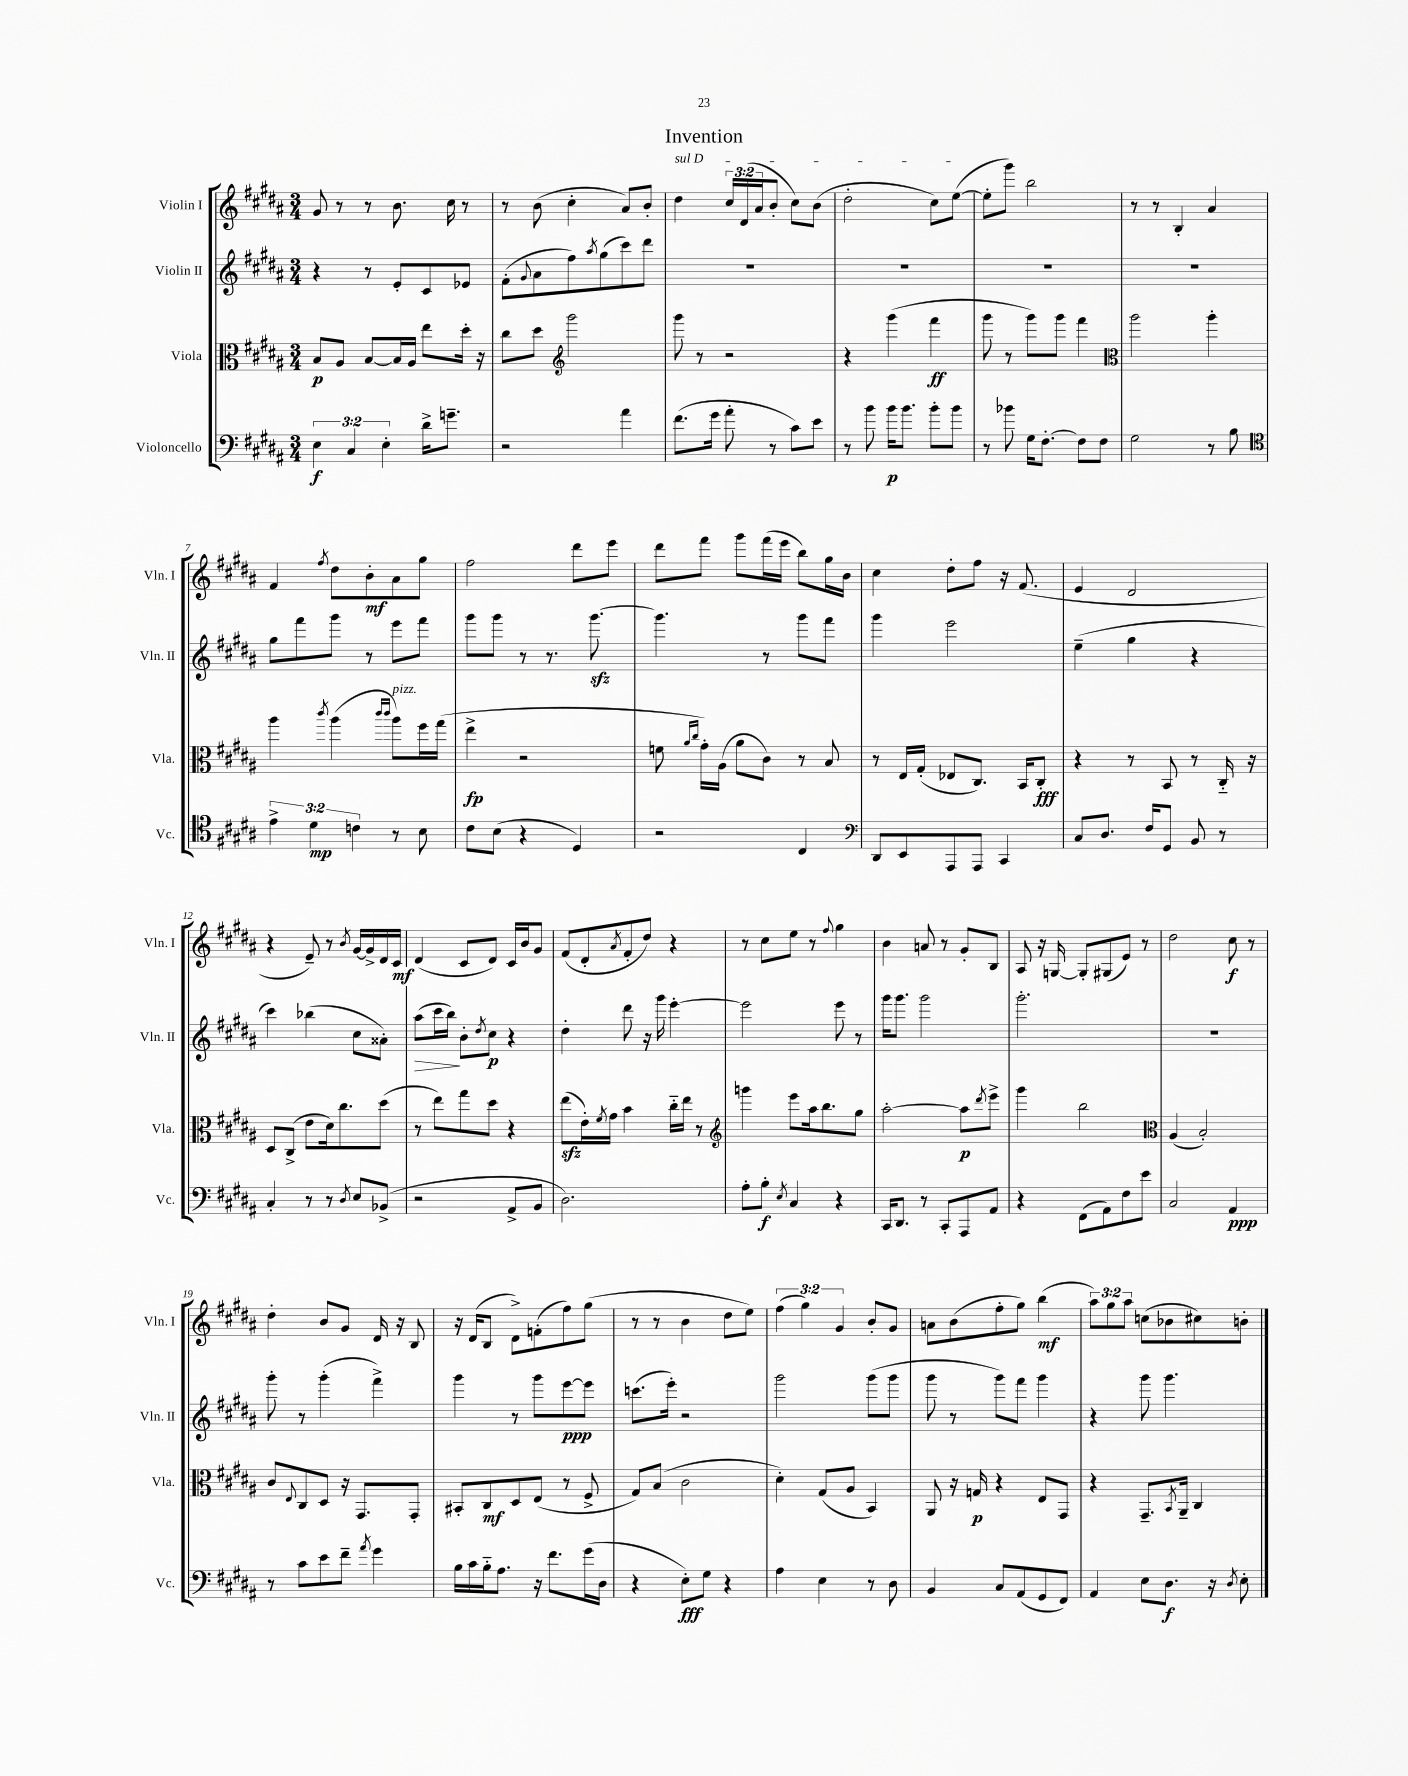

**kern	**dynam	**kern	**dynam	**kern	**dynam	**kern	**dynam
*part4	*part4	*part3	*part3	*part2	*part2	*part1	*part1
*staff4	*staff4	*staff3	*staff3	*staff2	*staff2	*staff1	*staff1
*I"Violoncello	*	*I"Viola	*	*I"Violin II	*	*I"Violin I	*
*I'Vc.	*	*I'Vla.	*	*I'Vln. II	*	*I'Vln. I	*
*clefF4	*	*clefC3	*	*clefG2	*	*clefG2	*
*k[f#c#g#d#a#]	*	*k[f#c#g#d#a#]	*	*k[f#c#g#d#a#]	*	*k[f#c#g#d#a#]	*
*M3/4	*	*M3/4	*	*M3/4	*	*M3/4	*
=1	=1	=1	=1	=1	=1	=1	=1
6E\	f	8B/L	p	4r	.	8g#/	.
.	.	8A#/J	.	.	.	8r	.
6C#/	.	.	.	.	.	.	.
.	.	[8B/L	.	8r	.	8r	.
6E'\	.	.	.	.	.	.	.
.	.	16B/L]	.	8e'/L	.	8.b\	.
.	.	16A#/JJ	.	.	.	.	.
16d#^\KL	.	8ee\L	.	8c#/	.	.	.
8.gn~\J	.	.	.	.	.	16cc#\	.
.	.	16dd#'\Jk	.	8e-X/J	.	8r	.
.	.	16r	.	.	.	.	.
=2	=2	=2	=2	=2	=2	=2	=2
2r	.	8cc#\L	.	(8f#'\L	.	8r	.
.	.	.	.	8qqg#/	.	.	.
.	.	8dd#\J	.	8a#\	.	(8b\	.
*	*	*clefG2	*	*	*	*	*
.	.	2ggg#\	.	8ff#\)	.	4cc#'\	.
.	.	.	.	8qaa#/	.	.	.
.	.	.	.	(8gg#\	.	.	.
4a#\	.	.	.	8ccc#\)	.	8a#/L)	.
.	.	.	.	8ddd#\J	.	8b'/J	.
=3	=3	=3	=3	=3	=3	=3	=3
!	!	!	!	!	!	!LO:TX:a:i:t=sul D	!
(8.f#\L	.	8ggg#\	.	2.r	.	4dd#\	.
.	.	8r	.	.	.	.	.
16g#\Jk	.	.	.	.	.	.	.
8a#'\	.	2r	.	.	.	24cc#/LL	.
.	.	.	.	.	.	(24d#/	.
.	.	.	.	.	.	24a#/J	.
8r	.	.	.	.	.	8b'/J	.
8c#\L)	.	.	.	.	.	8cc#\L)	.
8e\J	.	.	.	.	.	(8b\J	.
=4	=4	=4	=4	=4	=4	=4	=4
8r	.	4r	.	2.r	.	2dd#'\	.
8b\	.	.	.	.	.	.	.
16b\KL	p	(4ggg#\	.	.	.	.	.
8.b\J	.	.	.	.	.	.	.
8b'\L	.	4fff#\	ff	.	.	8cc#\L)	.
8b\J	.	.	.	.	.	([8ee\J	.
=5	=5	=5	=5	=5	=5	=5	=5
8r	.	8ggg#\	.	2.r	.	8ee'\L]	.
8b-X\	.	8r	.	.	.	8ggg#\J)	.
16G#\KL	.	8ggg#\L)	.	.	.	2bb\	.
[8.F#'\J	.	.	.	.	.	.	.
.	.	8ggg#\J	.	.	.	.	.
8F#\L]	.	4fff#\	.	.	.	.	.
8F#\J	.	.	.	.	.	.	.
=6	=6	=6	=6	=6	=6	=6	=6
*	*	*clefC3	*	*	*	*	*
2G#\	.	2aa#\	.	2.r	.	8r	.
.	.	.	.	.	.	8r	.
.	.	.	.	.	.	4B'/	.
8r	.	4aa#'\	.	.	.	4a#/	.
8B\	.	.	.	.	.	.	.
!!LO:LB:g=z
=7	=7	=7	=7	=7	=7	=7	=7
*clefC4	*	*	*	*	*	*	*
6e^\	.	4aa#\	.	8gg#\L	.	4f#/	.
.	.	.	.	8fff#\	.	.	.
6d#\	mp	.	.	.	.	.	.
.	.	8qccc#/	.	.	.	8qff#/	.
.	.	(4aa#\	.	8ggg#\J	.	8dd#\L	.
6cn\	.	.	.	.	.	.	.
.	.	.	.	8r	.	8b'\	mf
.	.	16qqccc#/LL	.	.	.	.	.
.	.	16qqccc#/JJ	.	.	.	.	.
!	!	!LO:TX:a:i:t=pizz.	!	!	!	!	!
8r	.	8aa#\L)	.	8eee\L	.	8a#\	.
8B\	.	16ff#\L	.	8fff#\J	.	8gg#\J	.
.	.	(16gg#\JJ	.	.	.	.	.
=8	=8	=8	=8	=8	=8	=8	=8
8c#\L	.	4ee^\	fp	8ggg#\L	.	2ff#\	.
(8B\J	.	.	.	8ggg#\J	.	.	.
4r	.	2r	.	8r	.	.	.
.	.	.	.	8.r	.	.	.
4D#/)	.	.	.	.	.	8ddd#\L	.
.	.	.	.	[8.ggg#zz\	.	.	.
.	.	.	.	.	.	8eee\J	.
=9	=9	=9	=9	=9	=9	=9	=9
2r	.	8fn\	.	4.ggg#\]	.	8ddd#\L	.
.	.	16qqa#/LL	.	.	.	.	.
.	.	16qqcc#/JJ	.	.	.	.	.
.	.	16g#'\LL)	.	.	.	8fff#\J	.
.	.	(16A#\JJ	.	.	.	.	.
.	.	8a#\L	.	.	.	8ggg#\L	.
.	.	8c#\J)	.	8r	.	(16fff#\L	.
.	.	.	.	.	.	16eee\JJ	.
4C#/	.	8r	.	8ggg#\L	.	8bb\L)	.
.	.	8B/	.	8fff#\J	.	16gg#\L	.
.	.	.	.	.	.	16b\JJ	.
=10	=10	=10	=10	=10	=10	=10	=10
*clefF4	*	*	*	*	*	*	*
8DD#/L	.	8r	.	4ggg#\	.	4cc#\	.
8EE/	.	16E/LL	.	.	.	.	.
.	.	(16G#'/JJ	.	.	.	.	.
8AAA#/	.	8E-X/L	.	2eee\	.	8dd#'\L	.
8AAA#/J	.	8.C#/J)	.	.	.	8ff#\J	.
4CC#/	.	.	.	.	.	16r	.
.	.	16BB/KL	.	.	.	(8.f#/	.
.	.	8C#'/J	fff	.	.	.	.
=11	=11	=11	=11	=11	=11	=11	=11
8C#/L	.	4r	.	(4ee~\	.	4e/	.
8.D#/J	.	.	.	.	.	.	.
.	.	8r	.	4gg#\	.	2d#/	.
16F#/KL	.	.	.	.	.	.	.
8GG#/J	.	8BB/	.	.	.	.	.
8BB/	.	8r	.	4r	.	.	.
8r	.	16C#/	.	.	.	.	.
.	.	16r	.	.	.	.	.
!!LO:LB:g=z
=12	=12	=12	=12	=12	=12	=12	=12
4C#'/	.	8D#/L	.	4ccc#\)	.	4r	.
.	.	(8C#^/J	.	.	.	.	.
8r	.	8e\L	.	(4bb-X\	.	8e~/)	.
8r	.	16d#\k)	.	.	.	8r	.
.	.	8.cc#\	.	.	.	.	.
8qD#/	.	.	.	.	.	8qb/	.
8E/L	.	.	.	8cc#\L	.	[16g#/LL	.
.	.	.	.	.	.	16g#^/]	.
(8BB-X^/J	.	(8dd#\J	.	8a##X'\J)	.	16d#/	.
.	.	.	.	.	.	16c#/JJ	mf
=13	=13	=13	=13	=13	=13	=13	=13
!	!	!	!	!	!LO:HP:b	!	!
2r	.	8r	.	(8aa#\L	>	(4d#/	.
.	.	8ee\L)	.	16ccc#\L	.	.	.
.	.	.	.	16bb\JJ)	.	.	.
.	.	8gg#\	.	8b'\L	]	8c#/L	.
.	.	.	.	8qdd#/	.	.	.
.	.	8dd#\J	.	8cc#\J	p	8d#/J)	.
8AA#^/L	.	4r	.	4r	.	16c#/LL	.
.	.	.	.	.	.	16b/J	.
8BB/J	.	.	.	.	.	8g#/J	.
=14	=14	=14	=14	=14	=14	=14	=14
2.D#\)	.	(8eezz\L	.	4dd#'\	.	(8f#/L	.
.	.	16e'\L)	.	.	.	8d#'/	.
.	.	8qf#/	.	.	.	.	.
.	.	16g#\JJ	.	.	.	.	.
.	.	.	.	.	.	8qa#/	.
.	.	4b\	.	8ddd#\	.	8f#'/	.
.	.	.	.	16r	.	8dd#/J)	.
.	.	.	.	16ggg#\	.	.	.
.	.	16cc#\LL	.	[4eee'\	.	4r	.
.	.	16ee\JJ	.	.	.	.	.
.	.	8r	.	.	.	.	.
=15	=15	=15	=15	=15	=15	=15	=15
*	*	*clefG2	*	*	*	*	*
8A#'\L	.	4gggn\	.	2eee\]	.	8r	.
8B'\J	f	.	.	.	.	8cc#\L	.
8qE/	.	.	.	.	.	.	.
4C#/	.	8eee\L	.	.	.	8ee\J	.
.	.	16aa#\k	.	.	.	8r	.
.	.	8.bb\	.	.	.	.	.
.	.	.	.	.	.	8qqff#/	.
4r	.	.	.	8eee\	.	4gg#\	.
.	.	8gg#\J	.	8r	.	.	.
=16	=16	=16	=16	=16	=16	=16	=16
16CC#/KL	.	[2aa#'\	.	16ggg#\KL	.	4b\	.
8.DD#/J	.	.	.	8.ggg#\J	.	.	.
8r	.	.	.	2ggg#\	.	8an/	.
8CC#'/L	.	.	.	.	.	8r	.
8AAA#/	.	8aa#\L]	p	.	.	8g#'/L	.
.	.	8qddd#/	.	.	.	.	.
8AA#/J	.	8eee^\J	.	.	.	8B/J	.
=17	=17	=17	=17	=17	=17	=17	=17
4r	.	4ggg#\	.	2.ggg#'\	.	8A#/	.
.	.	.	.	.	.	16r	.
.	.	.	.	.	.	[16Gn/	.
(8FF#\L	.	2bb\	.	.	.	8G'/L]	.
8AA#\)	.	.	.	.	.	(8G#X/	.
8F#\	.	.	.	.	.	8e/J)	.
8e\J	.	.	.	.	.	8r	.
=18	=18	=18	=18	=18	=18	=18	=18
*	*	*clefC3	*	*	*	*	*
2C#/	.	(4A#/	.	2.r	.	2dd#\	.
.	.	2B'/)	.	.	.	.	.
4AA#/	ppp	.	.	.	.	8cc#\	f
.	.	.	.	.	.	8r	.
!!LO:LB:g=z
=19	=19	=19	=19	=19	=19	=19	=19
8r	.	8c#/L	.	8ggg#'\	.	4dd#'\	.
.	.	8qqE/	.	.	.	.	.
8c#\L	.	8C#/	.	8r	.	.	.
8e\	.	8D#/J	.	(4ggg#'\	.	8b/L	.
8f#~\J	.	16r	.	.	.	8g#/J	.
.	.	8.GG#/L	.	.	.	.	.
8qa#/	.	.	.	.	.	.	.
4g#\	.	.	.	4fff#^\)	.	16d#/	.
.	.	.	.	.	.	16r	.
.	.	8GG#'/J	.	.	.	8B/	.
=20	=20	=20	=20	=20	=20	=20	=20
16B\LL	.	8BB#X'/L	.	4ggg#\	.	16r	.
16c#\	.	.	.	.	.	(16d#/KL	.
16B\J	.	8C#/	mf	.	.	8B/J	.
8.A#\J	.	.	.	.	.	.	.
.	.	8D#/	.	8r	.	8d#^\L)	.
16r	.	(8E/J	.	8ggg#\L	.	(8fn'\	.
8.f#\L	.	.	.	.	.	.	.
.	.	8r	.	[8eee\	ppp	8ff#\)	.
(16g#\L	.	8F#^/	.	8eee\J]	.	(8gg#\J	.
16D#\JJ	.	.	.	.	.	.	.
=21	=21	=21	=21	=21	=21	=21	=21
4r	.	8G#/L)	.	(8.cccn\L	.	8r	.
.	.	(8B/J	.	.	.	8r	.
.	.	.	.	16eee'\Jk)	.	.	.
8E'\L)	fff	2c#\	.	2r	.	4b\	.
8G#\J	.	.	.	.	.	.	.
4r	.	.	.	.	.	8dd#\L	.
.	.	.	.	.	.	8ee\J)	.
=22	=22	=22	=22	=22	=22	=22	=22
4A#\	.	4d#'\)	.	2ggg#\	.	(6ff#\	.
.	.	.	.	.	.	6gg#\)	.
4E\	.	(8G#/L	.	.	.	.	.
.	.	.	.	.	.	6g#/	.
.	.	8A#/J	.	.	.	.	.
8r	.	4BB/)	.	(8ggg#\L	.	8b'/L	.
8D#\	.	.	.	8ggg#\J	.	8g#/J	.
=23	=23	=23	=23	=23	=23	=23	=23
4BB/	.	8AA#/	.	8ggg#\	.	8an\L	.
.	.	16r	.	8r	.	(8b\	.
.	.	16Gn/	p	.	.	.	.
8C#/L	.	4r	.	8ggg#\L)	.	8ff#'\	.
(8AA#/	.	.	.	8fff#\J	.	8gg#\J)	.
8GG#/	.	8E/L	.	4ggg#\	.	(4bb\	mf
8FF#/J)	.	8GG#/J	.	.	.	.	.
=24	=24	=24	=24	=24	=24	=24	=24
4AA#/	.	4r	.	4r	.	12aa#\L)	.
.	.	.	.	.	.	12gg#\	.
.	.	.	.	.	.	12aa#\J	.
8E\L	.	8.GG#~/L	.	8ggg#\	.	(8ccn\L	.
8.D#\J	f	.	.	4.ggg#\	.	8b-X\	.
.	.	8qBB/	.	.	.	.	.
.	.	16AA#~/Jk	.	.	.	.	.
.	.	4C#/	.	.	.	8cc#X\)	.
16r	.	.	.	.	.	.	.
8qD#/	.	.	.	.	.	.	.
8E'\	.	.	.	.	.	8bn'\J	.
==	==	==	==	==	==	==	==
*-	*-	*-	*-	*-	*-	*-	*-
